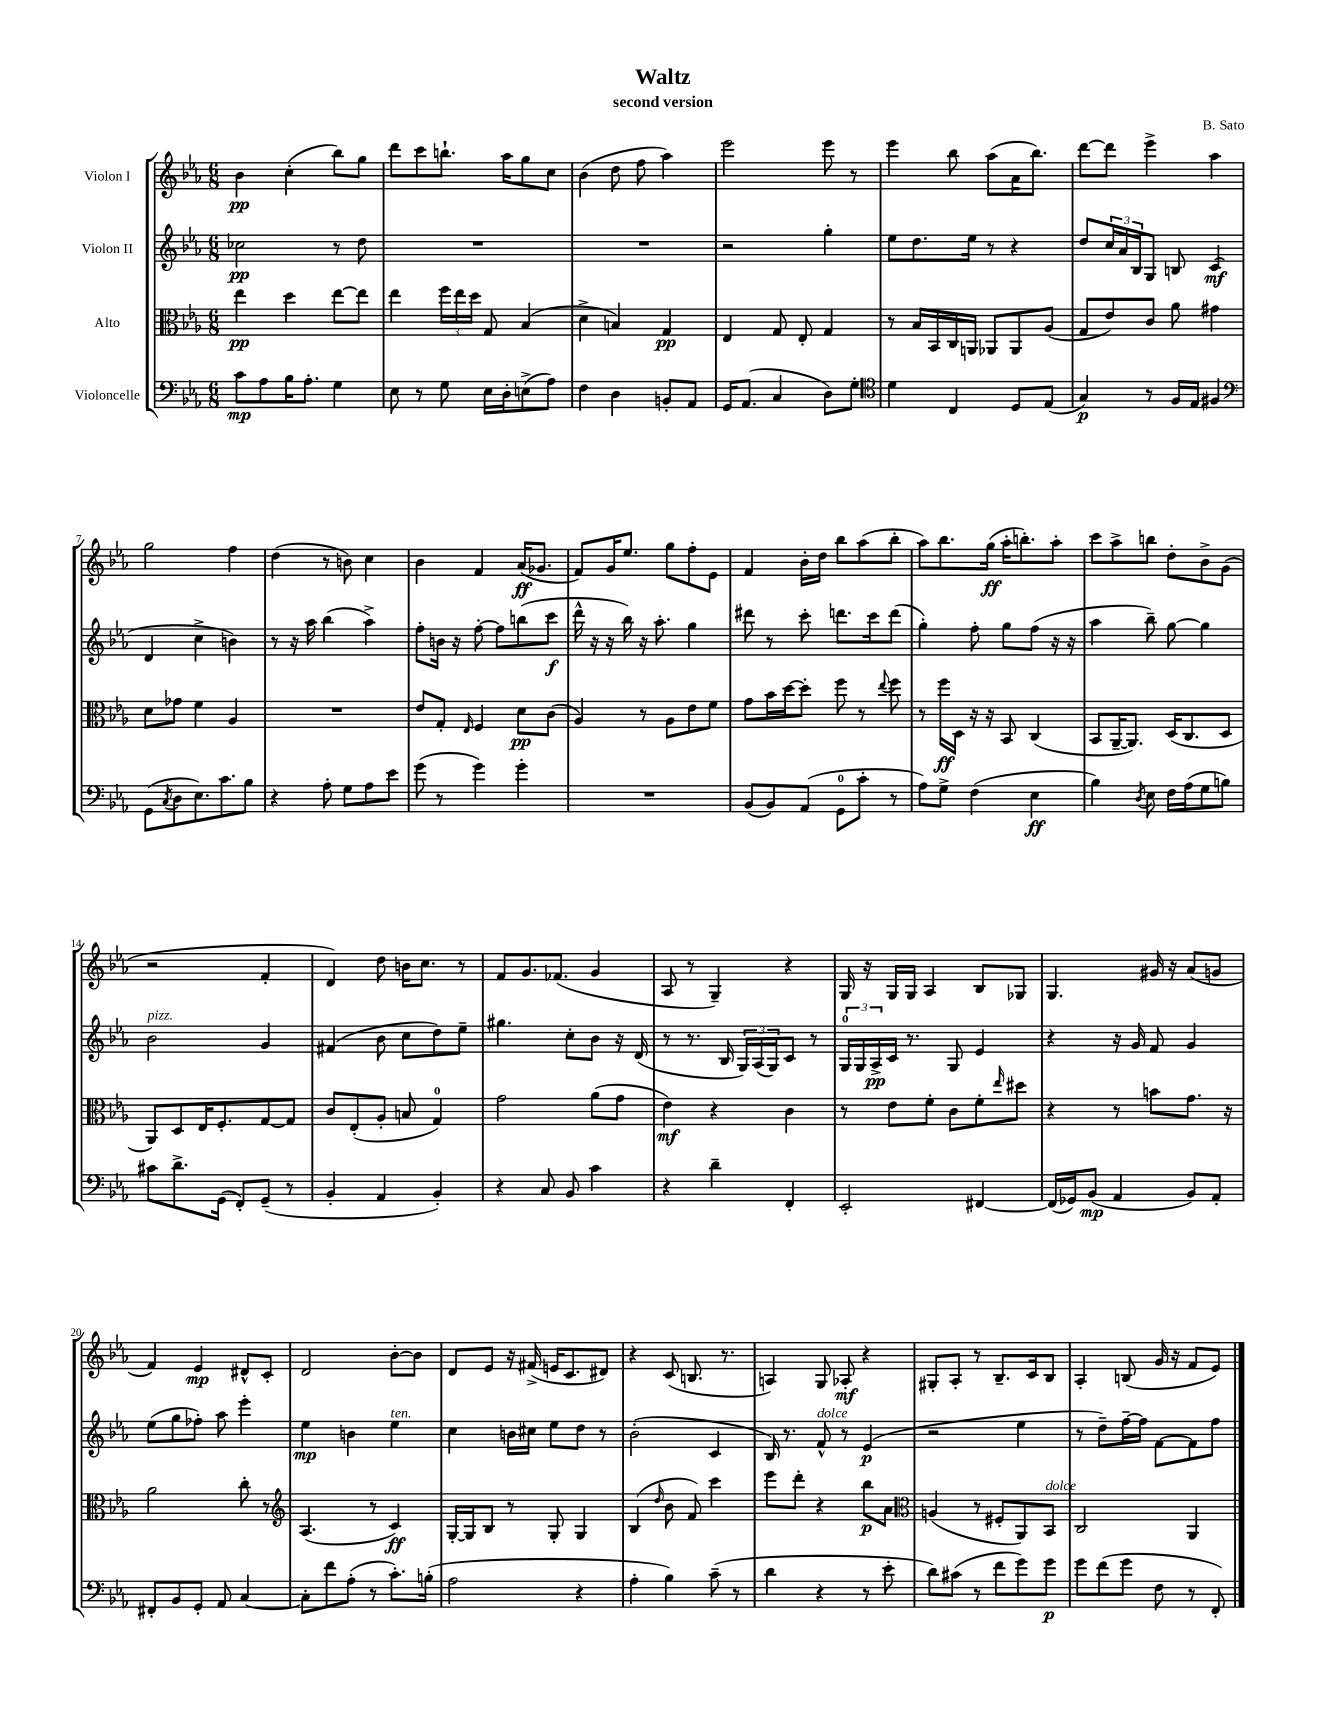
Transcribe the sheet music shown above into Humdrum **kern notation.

**kern	**dynam	**kern	**dynam	**kern	**dynam	**kern	**dynam
*part4	*part4	*part3	*part3	*part2	*part2	*part1	*part1
*staff4	*staff4	*staff3	*staff3	*staff2	*staff2	*staff1	*staff1
*I"Violoncelle	*	*I"Alto	*	*I"Violon II	*	*I"Violon I	*
*clefF4	*	*clefC3	*	*clefG2	*	*clefG2	*
*k[b-e-a-]	*	*k[b-e-a-]	*	*k[b-e-a-]	*	*k[b-e-a-]	*
*M6/8	*	*M6/8	*	*M6/8	*	*M6/8	*
=1	=1	=1	=1	=1	=1	=1	=1
8c\L	mp	4ee-\	pp	2cc-X\	pp	4b-\	pp
8A-\	.	.	.	.	.	.	.
16B-\K	.	4dd\	.	.	.	(4cc'\	.
8.A-'\J	.	.	.	.	.	.	.
4G\	.	[8ee-\L	.	8r	.	8bb-\L)	.
.	.	8ee-\J]	.	8dd\	.	8gg\J	.
=2	=2	=2	=2	=2	=2	=2	=2
8E-\	.	4ee-\	.	2.r	.	8ddd\L	.
8r	.	.	.	.	.	8ccc\	.
8G\	.	24ff\LL	.	.	.	8.bbn`\J	.
.	.	24ee-\	.	.	.	.	.
.	.	24dd\JJ	.	.	.	.	.
16E-\LL	.	8G/	.	.	.	.	.
16D'\J	.	.	.	.	.	16aa-\KL	.
(8En^\	.	(4B-/	.	.	.	8gg\	.
8A-\J)	.	.	.	.	.	8cc\J	.
=3	=3	=3	=3	=3	=3	=3	=3
4F\	.	4d^\	.	2.r	.	(4b-\	.
4D\	.	4Bn/)	.	.	.	8dd\	.
.	.	.	.	.	.	8ff\	.
8BBn'/L	.	4G/	pp	.	.	4aa-\)	.
8AA-/J	.	.	.	.	.	.	.
=4	=4	=4	=4	=4	=4	=4	=4
16GG/KL	.	4E-/	.	2r	.	2eee-\	.
(8.AA-/J	.	.	.	.	.	.	.
4C/	.	8G/	.	.	.	.	.
.	.	8E-'/	.	.	.	.	.
8D\L)	.	4G/	.	4gg'\	.	8eee-\	.
8G'\J	.	.	.	.	.	8r	.
=5	=5	=5	=5	=5	=5	=5	=5
*clefC4	*	*	*	*	*	*	*
4d\	.	8r	.	8ee-\L	.	4eee-\	.
.	.	16B-/LL	.	8.dd\	.	.	.
.	.	16BB-/	.	.	.	.	.
4C/	.	16C/	.	.	.	8bb-\	.
.	.	16AAn/JJ	.	16ee-\Jk	.	.	.
.	.	8AA-X/L	.	8r	.	(8aa-\L	.
8D/L	.	8AA-/	.	4r	.	16a-\K	.
.	.	.	.	.	.	8.bb-\J)	.
(8E-/J	.	(8A-/J	.	.	.	.	.
=6	=6	=6	=6	=6	=6	=6	=6
4G/)	p	8G/L	.	8dd/L	.	[8ddd\L	.
.	.	8e-/)	.	24cc/L	.	8ddd\J]	.
.	.	.	.	24a-/	.	.	.
.	.	.	.	24B-/J	.	.	.
8r	.	8c/J	.	8G/J	.	4eee-^\	.
16F/LL	.	8a-\	.	8Bn/	.	.	.
16E-/JJ	.	.	.	.	.	.	.
4F#X/	.	4g#X\	.	(4c/	mf	4aa-\	.
!!LO:LB:g=z
=7	=7	=7	=7	=7	=7	=7	=7
*clefF4	*	*	*	*	*	*	*
(8GG\L	.	8d\L	.	4d/	.	2gg\	.
8qC/	.	.	.	.	.	.	.
8D\	.	8g-X\J	.	.	.	.	.
8.E-\)	.	4f\	.	4cc^\	.	.	.
8.c\	.	.	.	.	.	.	.
.	.	4A-/	.	4bn\)	.	4ff\	.
8B-\J	.	.	.	.	.	.	.
=8	=8	=8	=8	=8	=8	=8	=8
4r	.	2.r	.	8r	.	(4dd\	.
.	.	.	.	16r	.	.	.
.	.	.	.	16aa-\	.	.	.
8A-'\	.	.	.	(4bb-\	.	8r	.
8G\L	.	.	.	.	.	8bn\)	.
8A-\	.	.	.	4aa-^\)	.	4cc\	.
8e-\J	.	.	.	.	.	.	.
=9	=9	=9	=9	=9	=9	=9	=9
(8g\	.	8e-/L	.	8ff'\L	.	4b-\	.
8r	.	8G'/J	.	16bn\Jk	.	.	.
.	.	.	.	16r	.	.	.
.	.	16qqE-/	.	.	.	.	.
4g\)	.	4F/	.	[8ff'\	.	4f/	.
.	.	.	.	8ff\L]	.	.	.
4g'\	.	8d\L	pp	(8bbn\	.	(16a-/KL	ff
.	.	.	.	.	.	8.g-X/J	.
.	.	(8c\J	.	8ccc\J	f	.	.
=10	=10	=10	=10	=10	=10	=10	=10
2.r	.	4A-/)	.	16ddd^^\	.	8f/L)	.
.	.	.	.	16r	.	.	.
.	.	.	.	16r	.	16g/K	.
.	.	.	.	16bb-\)	.	8.ee-/J	.
.	.	8r	.	16r	.	.	.
.	.	.	.	8.aa-'\	.	.	.
.	.	8A-\L	.	.	.	8gg\L	.
.	.	8e-\	.	4gg\	.	8ff'\	.
.	.	8f\J	.	.	.	8e-\J	.
=11	=11	=11	=11	=11	=11	=11	=11
(8BB-/L	.	8g\L	.	8ddd#X\	.	4f/	.
8BB-/)	.	16b-\L	.	8r	.	.	.
.	.	[16dd\J	.	.	.	.	.
(8AA-/J	.	8dd'\J]	.	8ccc'\	.	16b-'\LL	.
.	.	.	.	.	.	16dd\JJ	.
8GG\L	.	8ff\	.	8.dddn\L	.	8bb-\L	.
8c'\J	.	8r	.	.	.	(8aa-\	.
.	.	.	.	16ccc\k	.	.	.
.	.	8qqee-/	.	.	.	.	.
8r	.	8ff\	.	(8ddd\J	.	8bb-'\J	.
=12	=12	=12	=12	=12	=12	=12	=12
8A-\L)	.	8r	.	4gg'\)	.	8aa-\L)	.
8G^\J	.	16ff\LL	ff	.	.	8.bb-\	.
.	.	16D\JJ	.	.	.	.	.
(4F\	.	16r	.	8ff'\	.	.	.
.	.	16r	.	.	.	(16gg\Jk	ff
.	.	8BB-/	.	8gg\L	.	16aa-'\KL	.
.	.	.	.	.	.	8.bbn'\)	.
4E-\	ff	(4C/	.	(8ff\J	.	.	.
.	.	.	.	16r	.	8aa-'\J	.
.	.	.	.	16r	.	.	.
=13	=13	=13	=13	=13	=13	=13	=13
4B-\)	.	8BB-/L	.	4aa-\	.	8ccc\L	.
.	.	[16AA-~/K	.	.	.	8aa-^\	.
.	.	8.AA-/J])	.	.	.	.	.
8qD/	.	.	.	.	.	.	.
8E-\	.	.	.	8bb-~\)	.	8bbn\J	.
16F\LL	.	(16D/KL	.	[8gg\	.	8dd'\L	.
(16A-\J	.	8.C/	.	.	.	.	.
8G\	.	.	.	4gg\]	.	8b-^\	.
8Bn\J)	.	8D/J	.	.	.	(8g\J	.
!!LO:LB:g=z
=14	=14	=14	=14	=14	=14	=14	=14
!	!	!	!	!LO:TX:a:i:t=pizz.	!	!	!
8c#X\L	.	8AA-/L)	.	2b-\	.	2r	.
8.d^\	.	8D/	.	.	.	.	.
.	.	16E-/K	.	.	.	.	.
(16GG\Jk	.	8.F'/	.	.	.	.	.
8FF'/L)	.	.	.	.	.	.	.
(8GG~/J	.	[8G/	.	4g/	.	4f'/	.
8r	.	8G/J]	.	.	.	.	.
=15	=15	=15	=15	=15	=15	=15	=15
4BB-'/	.	8c/L	.	(4f#X/	.	4d/)	.
.	.	(8E-'/	.	.	.	.	.
4AA-/	.	8A-'/J	.	8b-\	.	8dd\	.
.	.	8Bn/	.	8cc\L	.	16bn\KL	.
.	.	.	.	.	.	8.cc\J	.
4BB-'/)	.	4G/)	.	8dd\)	.	.	.
.	.	.	.	8ee-~\J	.	8r	.
=16	=16	=16	=16	=16	=16	=16	=16
4r	.	2g\	.	4.gg#X\	.	8f/L	.
.	.	.	.	.	.	8.g/	.
8C/	.	.	.	.	.	.	.
.	.	.	.	.	.	(8.f-X/J	.
8BB-/	.	.	.	8cc'\L	.	.	.
4c\	.	(8a-\L	.	8b-\J	.	4g/	.
.	.	8g\J	.	16r	.	.	.
.	.	.	.	(16d/	.	.	.
=17	=17	=17	=17	=17	=17	=17	=17
4r	.	4e-\)	mf	8r	.	8A-/	.
.	.	.	.	8.r	.	8r	.
4d~\	.	4r	.	.	.	4G~/)	.
.	.	.	.	16B-/	.	.	.
.	.	.	.	24G/LL)	.	.	.
.	.	.	.	(24A-/	.	.	.
.	.	.	.	24G/J)	.	.	.
4FF'/	.	4c\	.	8c/J	.	4r	.
.	.	.	.	8r	.	.	.
=18	=18	=18	=18	=18	=18	=18	=18
2EE-'/	.	8r	.	24G/LL	.	16G/	.
.	.	.	.	24G/	.	.	.
.	.	.	.	.	.	16r	.
.	.	.	.	24A-^/	pp	.	.
.	.	8e-\L	.	16c/JJ	.	16G/LL	.
.	.	.	.	8.r	.	16G/JJ	.
.	.	8f'\J	.	.	.	4A-/	.
.	.	8c\L	.	8G/	.	.	.
[4FF#X/	.	8f'\	.	4e-/	.	8B-/L	.
.	.	16qqee-/	.	.	.	.	.
.	.	8dd#X\J	.	.	.	8G-X/J	.
=19	=19	=19	=19	=19	=19	=19	=19
(16FF#/LL]	.	4r	.	4r	.	4.G/	.
16GG-X/J)	.	.	.	.	.	.	.
(8BB-/J	mp	.	.	.	.	.	.
4AA-/	.	8r	.	16r	.	.	.
.	.	.	.	16g/	.	.	.
.	.	8bn\L	.	8f/	.	16g#X/	.
.	.	.	.	.	.	16r	.
8BB-/L)	.	8.g\J	.	4g/	.	(8a-/L	.
8AA-'/J	.	.	.	.	.	8gn/J	.
.	.	16r	.	.	.	.	.
!!LO:LB:g=z
=20	=20	=20	=20	=20	=20	=20	=20
8FF#X'/L	.	2a-\	.	(8ee-\L	.	4f/)	.
8BB-/	.	.	.	8gg\	.	.	.
8GG'/J	.	.	.	8ff-X'\J)	.	4e-/	mp
8AA-/	.	.	.	8aa-\	.	.	.
[4C/	.	8cc'\	.	4eee-'\	.	8d#X^^/L	.
.	.	8r	.	.	.	8c'/J	.
=21	=21	=21	=21	=21	=21	=21	=21
*	*	*clefG2	*	*	*	*	*
8C'\L]	.	(4.A-/	.	4ee-\	mp	2d/	.
8f\	.	.	.	.	.	.	.
(8A-'\J	.	.	.	4bn\	.	.	.
8r	.	8r	.	.	.	.	.
!	!	!	!	!LO:TX:a:i:t=ten.	!	!	!
8.c'\L)	.	4c/)	ff	4ee-\	.	[8b-'\L	.
.	.	.	.	.	.	8b-\J]	.
(16Bn'\Jk	.	.	.	.	.	.	.
=22	=22	=22	=22	=22	=22	=22	=22
2A-\	.	[16G'/LL	.	4cc\	.	8d/L	.
.	.	16G/J]	.	.	.	.	.
.	.	8B-/J	.	.	.	8e-/J	.
.	.	8r	.	16bn\LL	.	16r	.
.	.	.	.	16cc#X\JJ	.	(16f#X^/	.
.	.	8G'/	.	8ee-\L	.	16en/KL	.
.	.	.	.	.	.	8.c/	.
4r	.	4G/	.	8dd\J	.	.	.
.	.	.	.	8r	.	8d#X/J)	.
=23	=23	=23	=23	=23	=23	=23	=23
4A-'\	.	(4B-/	.	(2b-'\	.	4r	.
.	.	16qqdd/	.	.	.	.	.
4B-\)	.	8b-\	.	.	.	(8c/	.
.	.	8f/)	.	.	.	8.Bn/	.
(8c~\	.	4ccc\	.	4c/	.	.	.
.	.	.	.	.	.	8.r	.
8r	.	.	.	.	.	.	.
=24	=24	=24	=24	=24	=24	=24	=24
4d\	.	8eee-\L	.	16B-/)	.	4An/)	.
.	.	.	.	8.r	.	.	.
.	.	8ddd'\J	.	.	.	.	.
!	!	!	!	!LO:TX:a:i:t=dolce	!	!	!
4r	.	4r	.	8f^^/	.	8G/	.
.	.	.	.	8r	.	8A-X'/	mf
8r	.	8bb-\L	p	(4e-/	p	4r	.
8e-'\	.	8a-\J	.	.	.	.	.
=25	=25	=25	=25	=25	=25	=25	=25
*	*	*clefC3	*	*	*	*	*
8d\L)	.	(4An/	.	2r	.	8G#X'/L	.
(8c#X\J	.	.	.	.	.	8A-'/J	.
8r	.	8r	.	.	.	8r	.
8f\L	.	8F#X'/L	.	.	.	8.B-~/L	.
8g\)	.	8AA-/)	.	4ee-\	.	.	.
.	.	.	.	.	.	16c/k	.
!	!	!LO:TX:a:i:t=dolce	!	!	!	!	!
8g\J	p	8BB-/J	.	.	.	8B-/J	.
=26	=26	=26	=26	=26	=26	=26	=26
8g\L	.	2C/	.	8r	.	4A-'/	.
(8f\	.	.	.	8dd~\L)	.	.	.
8g\J	.	.	.	[16ff~\L	.	(8Bn/	.
.	.	.	.	16ff\JJ]	.	.	.
8F\	.	.	.	[8f\L	.	16g/	.
.	.	.	.	.	.	16r	.
8r	.	4AA-/	.	8f\]	.	8f/L	.
8FF'/)	.	.	.	8ff\J	.	8e-/J)	.
==	==	==	==	==	==	==	==
*-	*-	*-	*-	*-	*-	*-	*-
